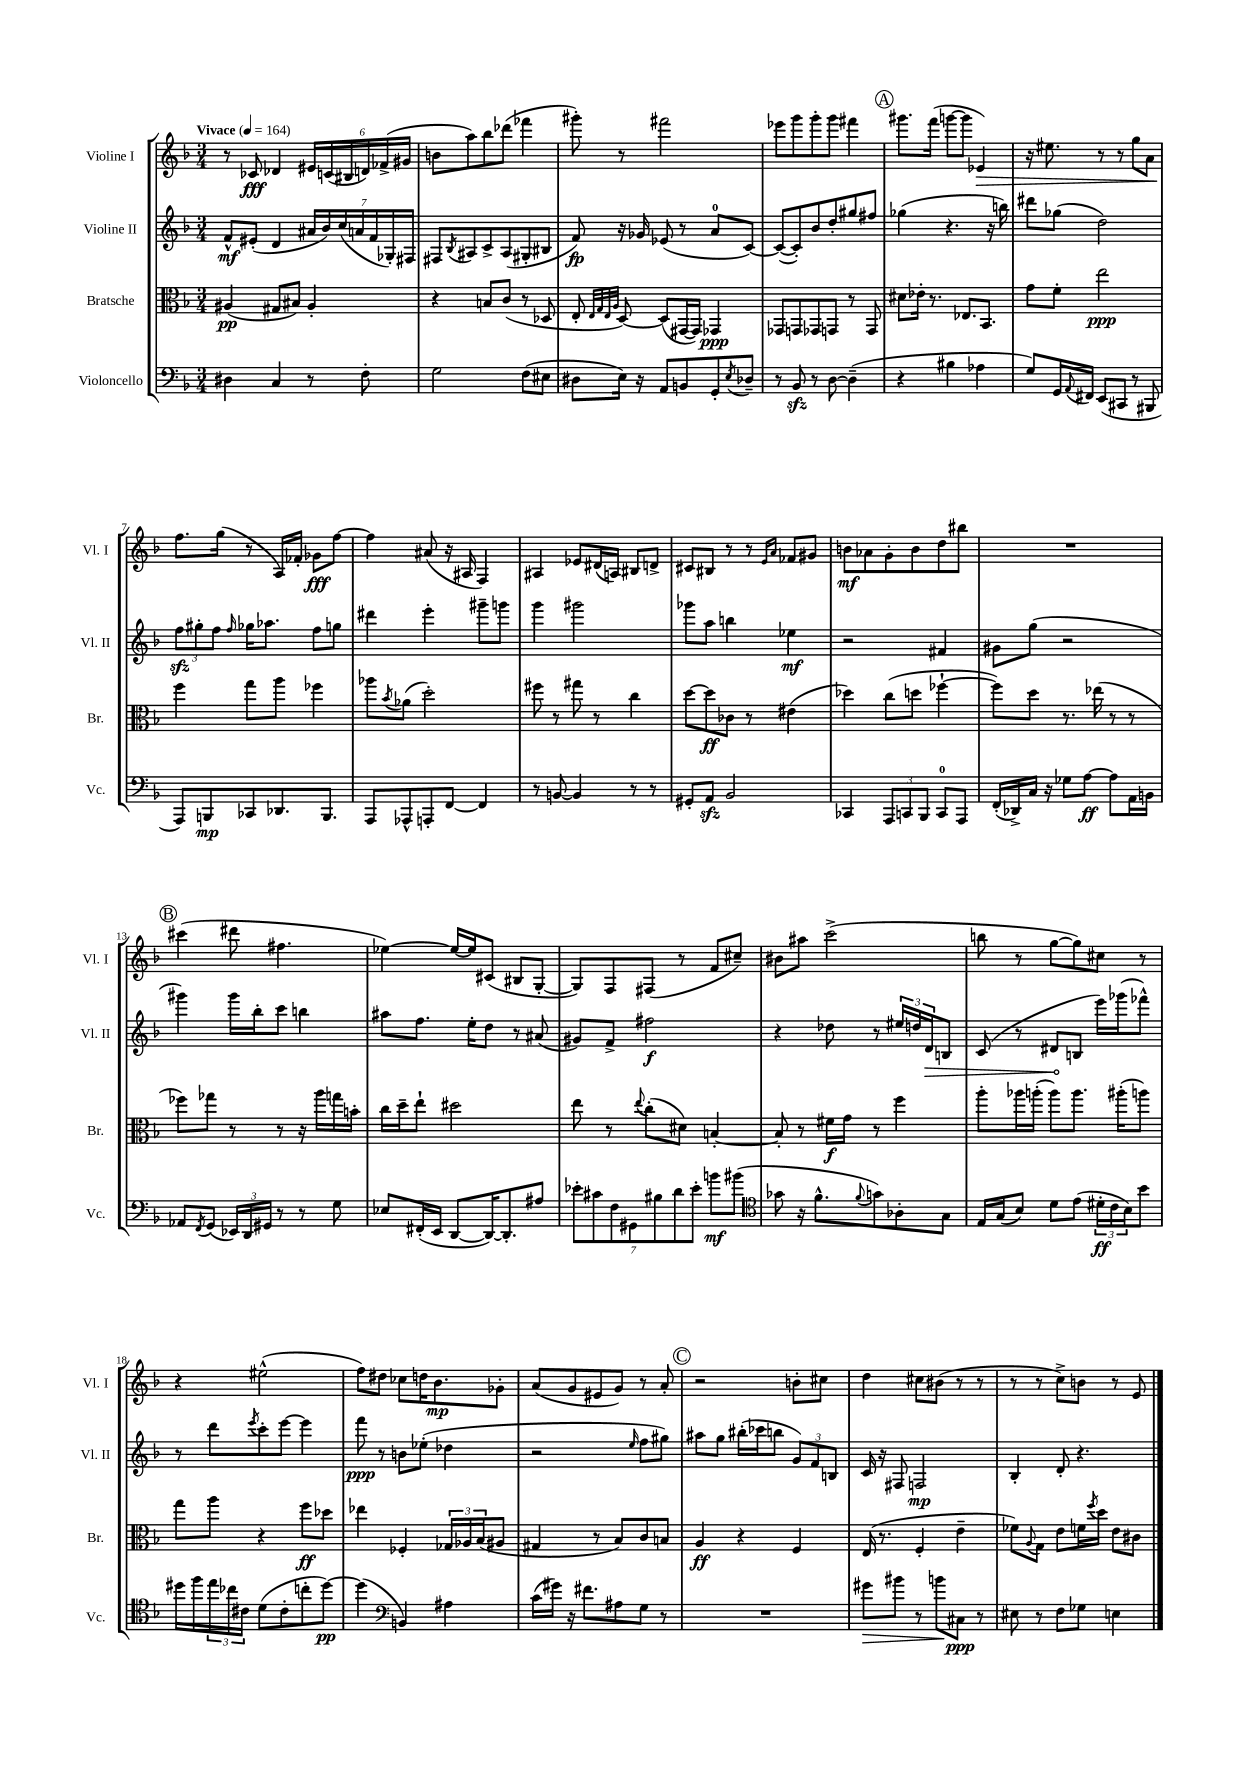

**kern	**dynam	**kern	**dynam	**kern	**dynam	**kern	**dynam
*part4	*part4	*part3	*part3	*part2	*part2	*part1	*part1
*staff4	*staff4	*staff3	*staff3	*staff2	*staff2	*staff1	*staff1
*I"Violoncello	*	*I"Bratsche	*	*I"Violine II	*	*I"Violine I	*
*I'Vc.	*	*I'Br.	*	*I'Vl. II	*	*I'Vl. I	*
*clefF4	*	*clefC3	*	*clefG2	*	*clefG2	*
*k[b-]	*	*k[b-]	*	*k[b-]	*	*k[b-]	*
*M3/4	*	*M3/4	*	*M3/4	*	*M3/4	*
*MM164	*	*MM164	*	*MM164	*	*MM164	*
=1	=1	=1	=1	=1	=1	=1	=1
!	!	!	!	!	!	!LO:TX:a:B:t=Vivace	!
4D#X\	.	(4A#X/	pp	8f^^/L	mf	8r	.
.	.	.	.	(8e#X'/J	.	8c-X/	fff
4C/	.	8G#X/L	.	4d/	.	4d-X/	.
.	.	8B#X/J)	.	.	.	.	.
8r	.	4A#'/	.	28a#X/LL	.	24e#X/LL	.
.	.	.	.	28b-/)	.	.	.
.	.	.	.	.	.	(24cn/	.
.	.	.	.	(28cc/	.	.	.
.	.	.	.	.	.	24B#X/	.
.	.	.	.	28an/	.	.	.
8F'\	.	.	.	.	.	24dn/)	.
.	.	.	.	28f/	.	.	.
.	.	.	.	.	.	(24f-X^/	.
.	.	.	.	28G-X'/)	.	.	.
.	.	.	.	.	.	24g#X/JJ	.
.	.	.	.	28F#X/JJ	.	.	.
=2	=2	=2	=2	=2	=2	=2	=2
2G\	.	4r	.	8F#X/L	.	8bn\L	.
.	.	.	.	8qB-/	.	.	.
.	.	.	.	8A#X/	.	8aa\)	.
.	.	8Bn/L	.	8c^/	.	8bb-\	.
.	.	(8c/J	.	(8A#/	.	(8ddd-X\J	.
(8F\L	.	8r	.	8G#X'/	.	4fff-X\	.
8E#X\J	.	8D-X/	.	8B#X/J	.	.	.
=3	=3	=3	=3	=3	=3	=3	=3
8D#X\L	.	8E'/	.	8f/)	fp	8ggg#X'\)	.
.	.	32qqE/LLL	.	.	.	.	.
.	.	32qqG/	.	.	.	.	.
.	.	32qqE/	.	.	.	.	.
.	.	32qqA/JJJ	.	.	.	.	.
16E\Jk)	.	[8D/)	.	16r	.	8r	.
16r	.	.	.	16g-X/	.	.	.
8AA/L	.	(8D/L]	.	(8e-X/	.	2fff#X\	.
8BBn/	.	[16GG#X/L	.	8r	.	.	.
.	.	16GG#/JJ])	.	.	.	.	.
8GG'/	.	4GG-X/	ppp	8a/L	.	.	.
8qE/	.	.	.	.	.	.	.
8D-X~/J	.	.	.	[8c/J)	.	.	.
=4	=4	=4	=4	=4	=4	=4	=4
8r	.	8GG-X/L	.	(8c/L_	.	8eee-X\L	.
8BB-zz/	.	8GGn/	.	8c'/])	.	8ggg\	.
8r	.	8GG-X/	.	8b-/	.	8ggg'\	.
[8D\	.	8GGn/J	.	8dd'/	.	8ggg\J	.
(4D~\]	.	8r	.	8gg#X/	.	4fff#X\	.
.	.	8GG/	.	8ff#X/J	.	.	.
!!LO:REH:place=s1:t=A
=5	=5	=5	=5	=5	=5	=5	=5
4r	.	8d#X\L	.	(4gg-X\	.	8.ggg#X\L	.
.	.	16e-X'\Jk	.	.	.	.	.
.	.	8.r	.	.	.	(16fff\Jk	.
4B#X\	.	.	.	4.r	.	[8gggn\L	.
.	.	8.E-X/L	.	.	.	8ggg\J]	.
!	!	!	!	!	!	!	!LO:HP:b
4A-X\	.	.	.	.	.	4e-X/)	>
.	.	8.BB-/J	.	.	.	.	.
.	.	.	.	16r	.	.	.
.	.	.	.	16bbn\)	.	.	.
=6	=6	=6	=6	=6	=6	=6	=6
8G/L)	.	8g\L	.	8ddd#X\L	.	16r	.
.	.	.	.	.	.	8.ee#X\	.
16GG/L	.	8f'\J	.	(8gg-X\J	.	.	.
8qqAA/	.	.	.	.	.	.	.
16FF#X/JJ	.	.	.	.	.	.	.
(8EE/L	.	2ee\	ppp	2dd\)	.	8r	.
8CC#X/J	.	.	.	.	.	8r	.
8r	.	.	.	.	.	8gg\L	.
8BBB#X/	.	.	.	.	.	8a\J	.
!!LO:LB:g=z
=7	=7	=7	=7	=7	=7	=7	=7
8AAA/L)	.	4ff\	.	12ffzz\L	.	8.ff\L	.
.	.	.	.	12gg#X'\	.	.	.
8BBBn/	mp	.	.	.	.	.	.
.	.	.	.	12ff\J	.	.	.
.	.	.	.	.	.	(16gg\Jk	]
.	.	.	.	16qqff/	.	.	.
8CC-X/	.	8gg\L	.	16gg-X\KL	.	8r	.
.	.	.	.	8.aa-X\J	.	.	.
8.DD-X/	.	8aa\J	.	.	.	16A/LL)	.
.	.	.	.	.	.	16f-X'/JJ	.
.	.	4ff-X\	.	8ff\L	.	8g-X\L	fff
8.BBB/J	.	.	.	.	.	.	.
.	.	.	.	8ggn\J	.	[8ff\J	.
=8	=8	=8	=8	=8	=8	=8	=8
8AAA/L	.	8aa-X\L	.	4ddd#X\	.	4ff\]	.
.	.	8qb-/	.	.	.	.	.
8AAA-X^^/	.	(8a-X\J	.	.	.	.	.
8AAAn'/	.	2dd'\)	.	4eee'\	.	(8a#X/	.
[8FF/J	.	.	.	.	.	16r	.
.	.	.	.	.	.	16A#X/	.
4FF/]	.	.	.	8ggg#X~\L	.	4F/)	.
.	.	.	.	8gggn\J	.	.	.
=9	=9	=9	=9	=9	=9	=9	=9
8r	.	8ff#X\	.	4ggg\	.	4A#X/	.
[8BBn/	.	8r	.	.	.	.	.
4BB/]	.	8gg#X\	.	2ggg#X\	.	8e-X/L	.
.	.	8r	.	.	.	(16d#X/L	.
.	.	.	.	.	.	16An/JJ)	.
8r	.	4cc\	.	.	.	8B#X/L	.
8r	.	.	.	.	.	8dn^/J	.
=10	=10	=10	=10	=10	=10	=10	=10
8GG#X'/L	.	[8dd\L	.	8ggg-X\L	.	8c#X/L	.
8AAzz/J	.	8dd\]	ff	8aa\J	.	8B#X/J	.
2BB-/	.	8c-X\J	.	4bbn\	.	8r	.
.	.	8r	.	.	.	8r	.
.	.	.	.	.	.	16qqe/LL	.
.	.	.	.	.	.	16qqa/JJ	.
.	.	(4e#X\	.	4ee-X\	mf	8f-X/L	.
.	.	.	.	.	.	8g#X/J	.
=11	=11	=11	=11	=11	=11	=11	=11
4CC-X/	.	4dd-X\)	.	2r	.	8bn\L	mf
.	.	.	.	.	.	8a-X\	.
12AAA/L	.	(8cc\L	.	.	.	8g'\	.
12CCn/	.	.	.	.	.	.	.
.	.	8ddn\J	.	.	.	8b\	.
12BBB-/J	.	.	.	.	.	.	.
8CC/L	.	[4ff-X`\	.	4f#X/	.	8dd\	.
8AAA/J	.	.	.	.	.	8bb#X\J	.
=12	=12	=12	=12	=12	=12	=12	=12
(16FF'/LL	.	8ff-\L])	.	8g#X\L	.	2.r	.
16DD-X^/)	.	.	.	.	.	.	.
16C/JJ	.	8dd\J	.	(8gg\J	.	.	.
16r	.	.	.	.	.	.	.
8G-X\L	.	8.r	.	2r	.	.	.
[8A\J	ff	.	.	.	.	.	.
.	.	(16ee-X\	.	.	.	.	.
8A\L]	.	8r	.	.	.	.	.
16AA\L	.	8r	.	.	.	.	.
16BBn\JJ	.	.	.	.	.	.	.
!!LO:LB:g=z
!!LO:REH:place=s1:t=B
=13	=13	=13	=13	=13	=13	=13	=13
8AA-X/L	.	8ff-X\L)	.	4ggg#X\)	.	(4ccc#X\	.
8qFF/	.	.	.	.	.	.	.
(8GG/J	.	8gg-X\J	.	.	.	.	.
24EE-X/LL)	.	8r	.	16ggg#\LL	.	8ddd#X\	.
24DD/	.	.	.	.	.	.	.
.	.	.	.	16bb-'\J	.	.	.
24GG#X/JJ	.	.	.	.	.	.	.
8r	.	8r	.	8ccc\J	.	4.ff#X\	.
8r	.	16r	.	4bbn\	.	.	.
.	.	16aa\LL	.	.	.	.	.
8G\	.	16ggn\	.	.	.	.	.
.	.	16bn'\JJ	.	.	.	.	.
=14	=14	=14	=14	=14	=14	=14	=14
8E-X/L	.	16cc\LL	.	8aa#X\L	.	[4ee-X\)	.
.	.	16dd~\J	.	.	.	.	.
(16FF#X'/L	.	8ee`\J	.	8.ff\J	.	.	.
16EE/JJ	.	.	.	.	.	.	.
[8DD/L	.	2dd#X\	.	.	.	16ee-/LL_	.
.	.	.	.	16ee'\KL	.	16ee-/J]	.
16DD/K_)	.	.	.	8dd\J	.	(8c#X/J	.
8.DD'/]	.	.	.	.	.	.	.
.	.	.	.	8r	.	8B#X/L	.
8A#X/J	.	.	.	(8a#X/	.	[8G'/J	.
=15	=15	=15	=15	=15	=15	=15	=15
14e-X'\L	.	8ee\	.	8g#X/L)	.	8G/L])	.
14c#X\	.	.	.	.	.	.	.
.	.	8r	.	8f^/J	.	8F/	.
14F\	.	.	.	.	.	.	.
14GG#X\	.	.	.	.	.	.	.
.	.	8qqee/	.	.	.	.	.
.	.	(8cc'\L	.	2ff#X\	f	(8F#X/J	.
14B#X\	.	.	.	.	.	.	.
14d\	.	.	.	.	.	.	.
.	.	8d#X\J)	.	.	.	8r	.
14e-'\J	.	.	.	.	.	.	.
8bn\L	mf	[4Bn'/	.	.	.	8f/L	.
(8b#X\J	.	.	.	.	.	8cc#X~/J)	.
=16	=16	=16	=16	=16	=16	=16	=16
*clefC4	*	*	*	*	*	*	*
8g-X\	.	8B'/]	.	4r	.	8b#X\L	.
16r	.	8r	.	.	.	8aa#X\J	.
8.f^^\L	.	.	.	.	.	.	.
.	.	16f#X\LL	f	8dd-X\	.	(2ccc^\	.
.	.	16g\JJ	.	.	.	.	.
8qqf/	.	.	.	.	.	.	.
8gn\)	.	8r	.	8r	.	.	.
8A-X'\	.	4ff\	.	24ee#X/LL	.	.	.
.	.	.	.	24ddn/	.	.	.
!	!	!	!	!	!LO:HP:b	!	!
.	.	.	.	24d/J	>	.	.
8G\J	.	.	.	8Bn/J	.	.	.
=17	=17	=17	=17	=17	=17	=17	=17
16E/LL	.	8aa'\L	.	(8c/	.	8bbn\	.
(16G/J	.	.	.	.	.	.	.
8B-/J)	.	16aa-X\L	.	8r	.	8r	.
.	.	(16aan'\JJ	.	.	.	.	.
8d\L	.	8aa\L)	.	8d#X/L	.	[8gg\L	.
(8e\J	.	8.aa\J	.	8Bn/J	]	8gg\])	.
24d#X'\LL	ff	.	.	16eee\LL)	.	8cc#X\J	.
24c\	.	.	.	.	.	.	.
.	.	(16aa#X'\KL	.	(16ggg-X\J	.	.	.
24B-\J)	.	.	.	.	.	.	.
8b-\J	.	8aan\J)	.	8fff-X^^\J)	.	8r	.
!!LO:LB:g=z
=18	=18	=18	=18	=18	=18	=18	=18
16dd#X\LL	.	8gg\L	.	8r	.	4r	.
16ff\	.	.	.	.	.	.	.
24ee\	.	8aa\J	.	8ddd\L	.	.	.
24cc-X\	.	.	.	.	.	.	.
24c#X\JJ	.	.	.	.	.	.	.
.	.	.	.	8qeee/	.	.	.
(8d\L	.	4r	.	8ccc'\	.	(2ee#X^^\	.
8c#'\	.	.	.	[8eee\J	.	.	.
8ccn'\	.	8ff\L	ff	4eee\]	.	.	.
[8dd#\J)	pp	8dd-X\J	.	.	.	.	.
=19	=19	=19	=19	=19	=19	=19	=19
(4dd#\]	.	4ee-X\	.	8fff\	ppp	8ff\L)	.
.	.	.	.	8r	.	8dd#X\J	.
*clefF4	*	*	*	*	*	*	*
4BBn/)	.	4F-X'/	.	8bn\L	.	8cc-X\L	.
.	.	.	.	(8ee-X'\J	.	16ddn\K	.
.	.	.	.	.	.	8.b-\	mp
4A#X\	.	24G-X/LL	.	4dd-X\	.	.	.
.	.	24A-X/	.	.	.	.	.
.	.	(24B-/J	.	.	.	.	.
.	.	8A#X/J	.	.	.	8g-X'\J	.
=20	=20	=20	=20	=20	=20	=20	=20
(16c\LL	.	4G#X/	.	2r	.	(8a/L	.
16g#X\JJ)	.	.	.	.	.	.	.
16r	.	.	.	.	.	8g/	.
8.f#X\L	.	.	.	.	.	.	.
.	.	8r	.	.	.	8e#X/	.
8A#X\	.	8B-/L)	.	.	.	8g/J)	.
.	.	.	.	16qqee/	.	.	.
8G\J	.	8c/	.	8ff\L	.	8r	.
8r	.	8Bn/J	.	8gg#X\J)	.	8a'/	.
!!LO:REH:place=s1:t=C
=21	=21	=21	=21	=21	=21	=21	=21
2.r	.	4A/	ff	8aa#X\L	.	2r	.
.	.	.	.	8gg\J	.	.	.
.	.	4r	.	(16bb#X'\LL	.	.	.
.	.	.	.	16ccc-X\J	.	.	.
.	.	.	.	8bbn\J	.	.	.
.	.	4F/	.	12g/L)	.	8bn'\L	.
.	.	.	.	12f/	.	.	.
.	.	.	.	.	.	8cc#X\J	.
.	.	.	.	12Bn/J	.	.	.
=22	=22	=22	=22	=22	=22	=22	=22
!	!LO:HP:b	!	!	!	!	!	!
8g#X\L	>	(16E/	.	16c/	.	4dd\	.
.	.	8.r	.	16r	.	.	.
8b#X\J	.	.	.	8F#X/	.	.	.
8r	.	4F'/	.	2Fn/	mp	8cc#X\L	.
8bn\L	.	.	.	.	.	(8b#X\J	.
8C#X\J	] ppp	4e~\	.	.	.	8r	.
8r	.	.	.	.	.	8r	.
=23	=23	=23	=23	=23	=23	=23	=23
8E#X\	.	8f-X\L)	.	4B-'/	.	8r	.
.	.	8qqA/	.	.	.	.	.
8r	.	8G\J	.	.	.	8r	.
8F\L	.	8e\L	.	8d'/	.	8cc^\L)	.
8G-X\J	.	16fn\L	.	4.r	.	8bn\J	.
.	.	8qff/	.	.	.	.	.
.	.	16dd\JJ	.	.	.	.	.
4En\	.	8e\L	.	.	.	8r	.
.	.	8c#X\J	.	.	.	8e/	.
==	==	==	==	==	==	==	==
*-	*-	*-	*-	*-	*-	*-	*-
